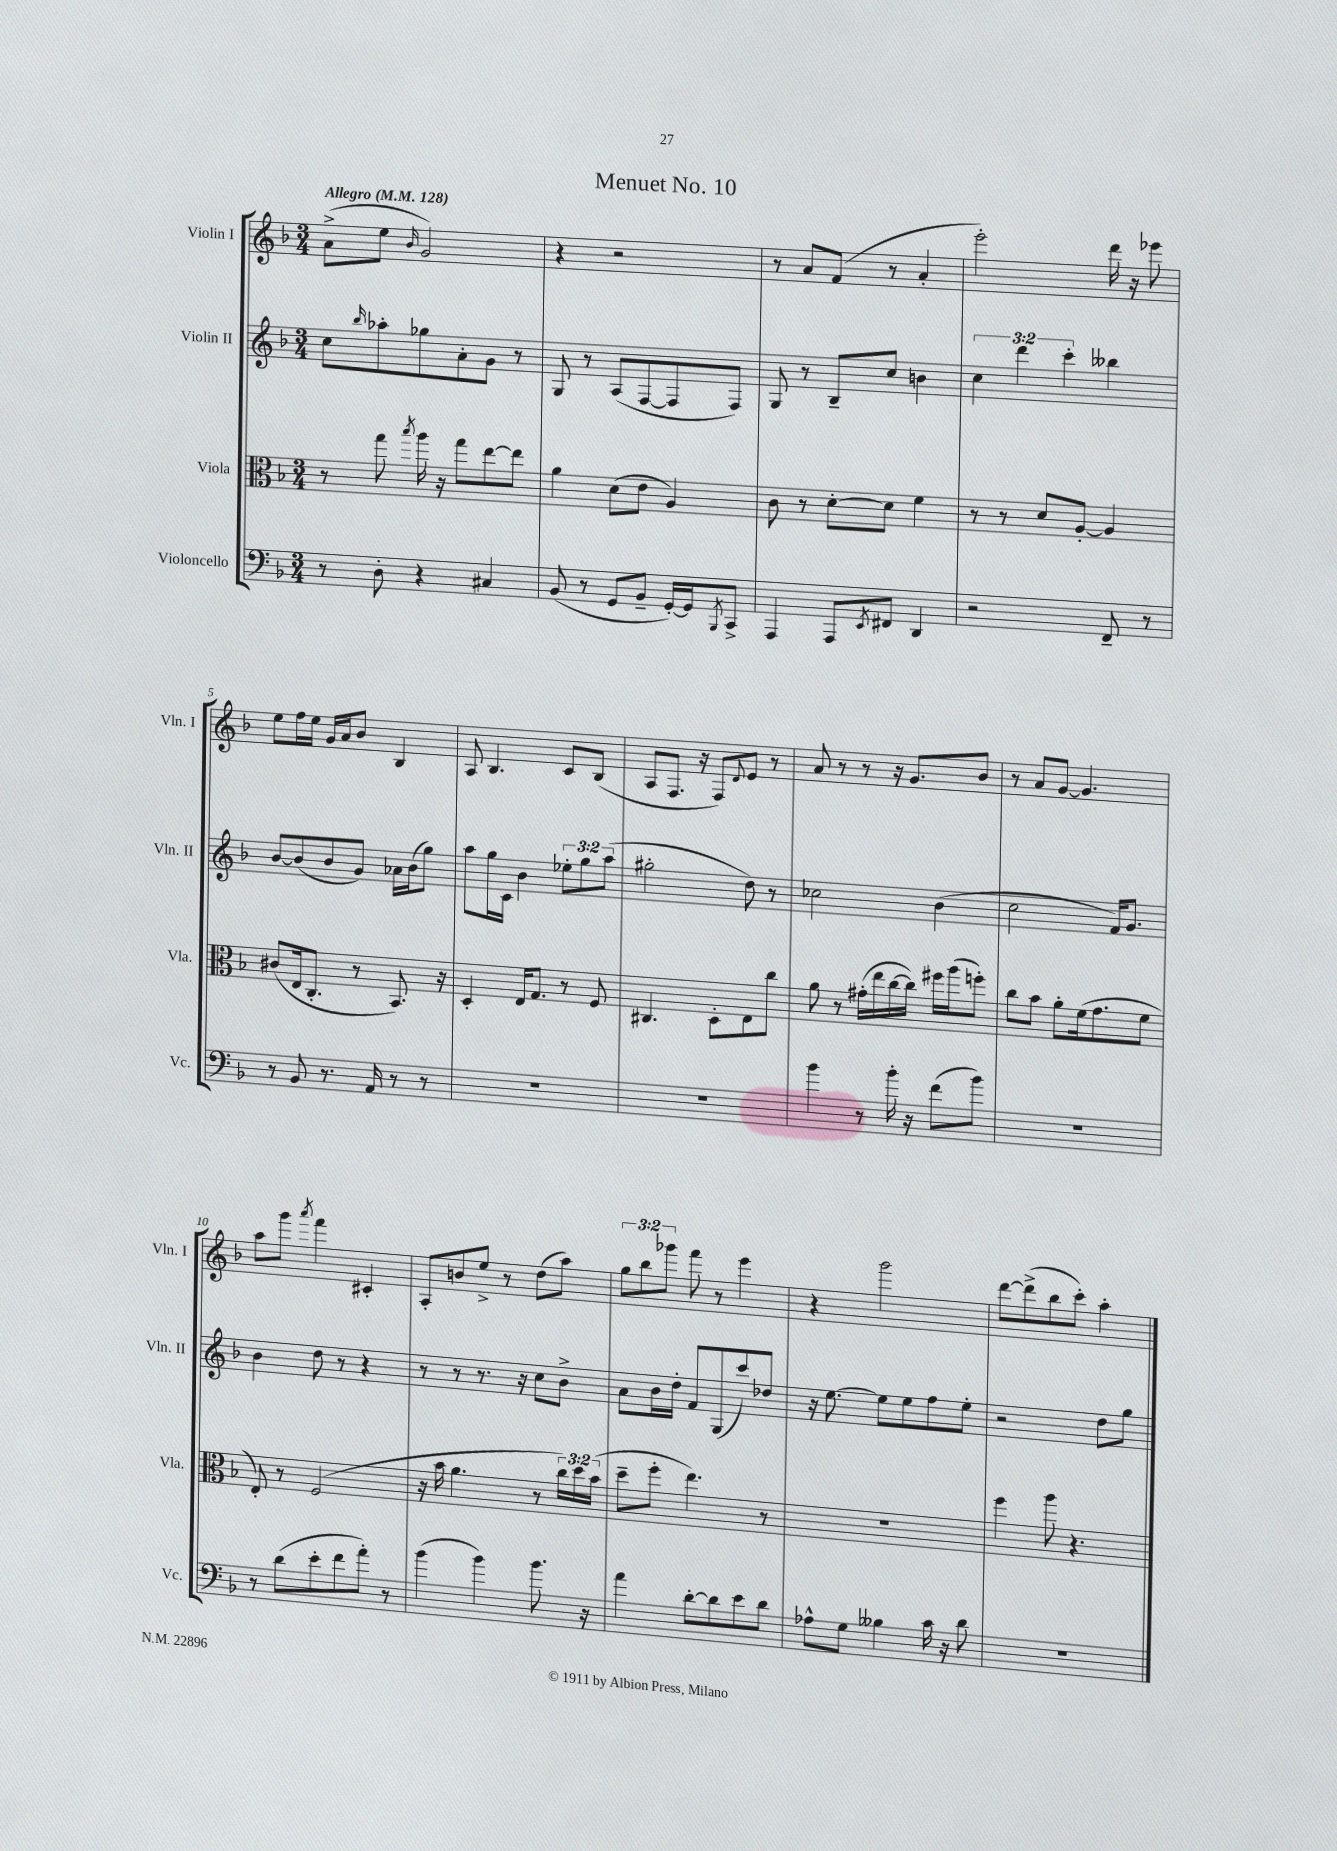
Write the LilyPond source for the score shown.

\header { title = "Menuet No. 10" }
<<
\new StaffGroup <<
\new Staff = "s0" \with { instrumentName = "Violin I" shortInstrumentName = "Vln. I" } {
    \clef treble \key f \major \numericTimeSignature \time 3/4 \override Staff.TupletNumber.text = #tuplet-number::calc-fraction-text \tempo "Allegro" 4 = 128
    a'8->( e''8 \grace { bes'16 } g'2) |
    r4 r2 |
    r8 a'8 f'8( r8 a'4-. |
    e'''2-.) d'''16 r16 ees'''8 |
    e''8 f''16 e''16 g'16 a'16 bes'8 bes4 |
    a8 bes4. c'8 bes8( |
    a8 f8. r16 f8) \appoggiatura { d'8 } e'8 r8 |
    a'8 r8 r8 r16 g'8. bes'8 |
    r8 a'8 g'8~ g'4. |
    a''8 g'''8 \acciaccatura { a'''8 } f'''4 cis'4-. |
    a8-. b'8 e''8-> r8 d''8( a''8) |
    \tuplet 3/2 { g''8 bes''8 ges'''8 } f'''8 r8 e'''4 |
    r4 g'''2 |
    d'''8~ d'''8->( bes''8 c'''8-.) a''4-. \bar "|." |
}
\new Staff = "s1" \with { instrumentName = "Violin II" shortInstrumentName = "Vln. II" } {
    \clef treble \key f \major \numericTimeSignature \time 3/4 \override Staff.TupletNumber.text = #tuplet-number::calc-fraction-text
    c''8 \grace { bes''16 } aes''8-. ges''8 a'8-. g'8 r8 |
    g8 r8 a8( f8~ f8 f8) |
    g8 r8 bes8-- c''8 b'4 |
    \tuplet 3/2 { c''4 d'''4 c'''4-. } beses''4 |
    bes'8~ bes'8( bes'8 g'8) aes'16 bes'16( g''8) |
    a''8 g''16 c'16 bes'4 \tuplet 3/2 { ees''8-. g''8 a''8( } |
    gis''2-. d''8) r8 |
    ces''2 bes'4( |
    c''2 f'16) g'8. |
    bes'4 d''8 r8 r4 |
    r8 r8 r8. r16 c''8 bes'8-> |
    a'8 bes'16 d''16-. f'8 g8( c'''8) des''8 |
    r16 e''8.~ e''8 e''8 f''8 e''8-. |
    r2 d''8 g''8 \bar "|." |
}
\new Staff = "s2" \with { instrumentName = "Viola" shortInstrumentName = "Vla." } {
    \clef alto \key f \major \numericTimeSignature \time 3/4 \override Staff.TupletNumber.text = #tuplet-number::calc-fraction-text
    r8 g''8 \acciaccatura { bes''8 } a''16 r16 g''8 e''8~ e''8 |
    a'4 d'8( e'8 a4) |
    c'8 r8 d'8~-. d'8 f'4 |
    r8 r8 d'8 a8~-. a4 |
    cis'8( e16 c8.-. r8 bes,8.) r16 |
    d4-. e16 g8. r8 f8 |
    cis4. d8-. e8 c''8 |
    a'8 r8 gis'16-.( e''16 c''16~ c''16) fis''16 a''16( f''8-.) |
    c''8 bes'8 a'8-. f'16( g'8. f'8 |
    e8-.) r8 f2( |
    r16 bes'16 a'4. r8 \tuplet 3/2 { c''16) d''16 bes'16( } |
    d''8-- f''8-. e''4.) r8 |
    R2. |
    f''4 a''8 r4. \bar "|." |
}
\new Staff = "s3" \with { instrumentName = "Violoncello" shortInstrumentName = "Vc." } {
    \clef bass \key f \major \numericTimeSignature \time 3/4
    r8 d8-. r4 cis4 |
    bes,8( r8 g,8 bes,8-- g,16~-.) g,16 \acciaccatura { bes,,8 } c,8-> |
    a,,4 a,,8 \acciaccatura { e,8 } fis,8 d,4 |
    r2 f,8-- r8 |
    r8 bes,8 r8. a,16 r8 r8 |
    R2. |
    R2. |
    bes'4 r8 bes'16-. r16 f'8( bes'8) |
    R2. |
    r8 d'8( e'8-. f'8 a'8-.) r8 |
    bes'4( bes'4) bes'8. r16 |
    a'4 d'8~-. d'8 e'8 d'8 |
    aes8-^ g8 beses4 c'16 r16 d'8 |
    R2. \bar "|." |
}
>>
>>
